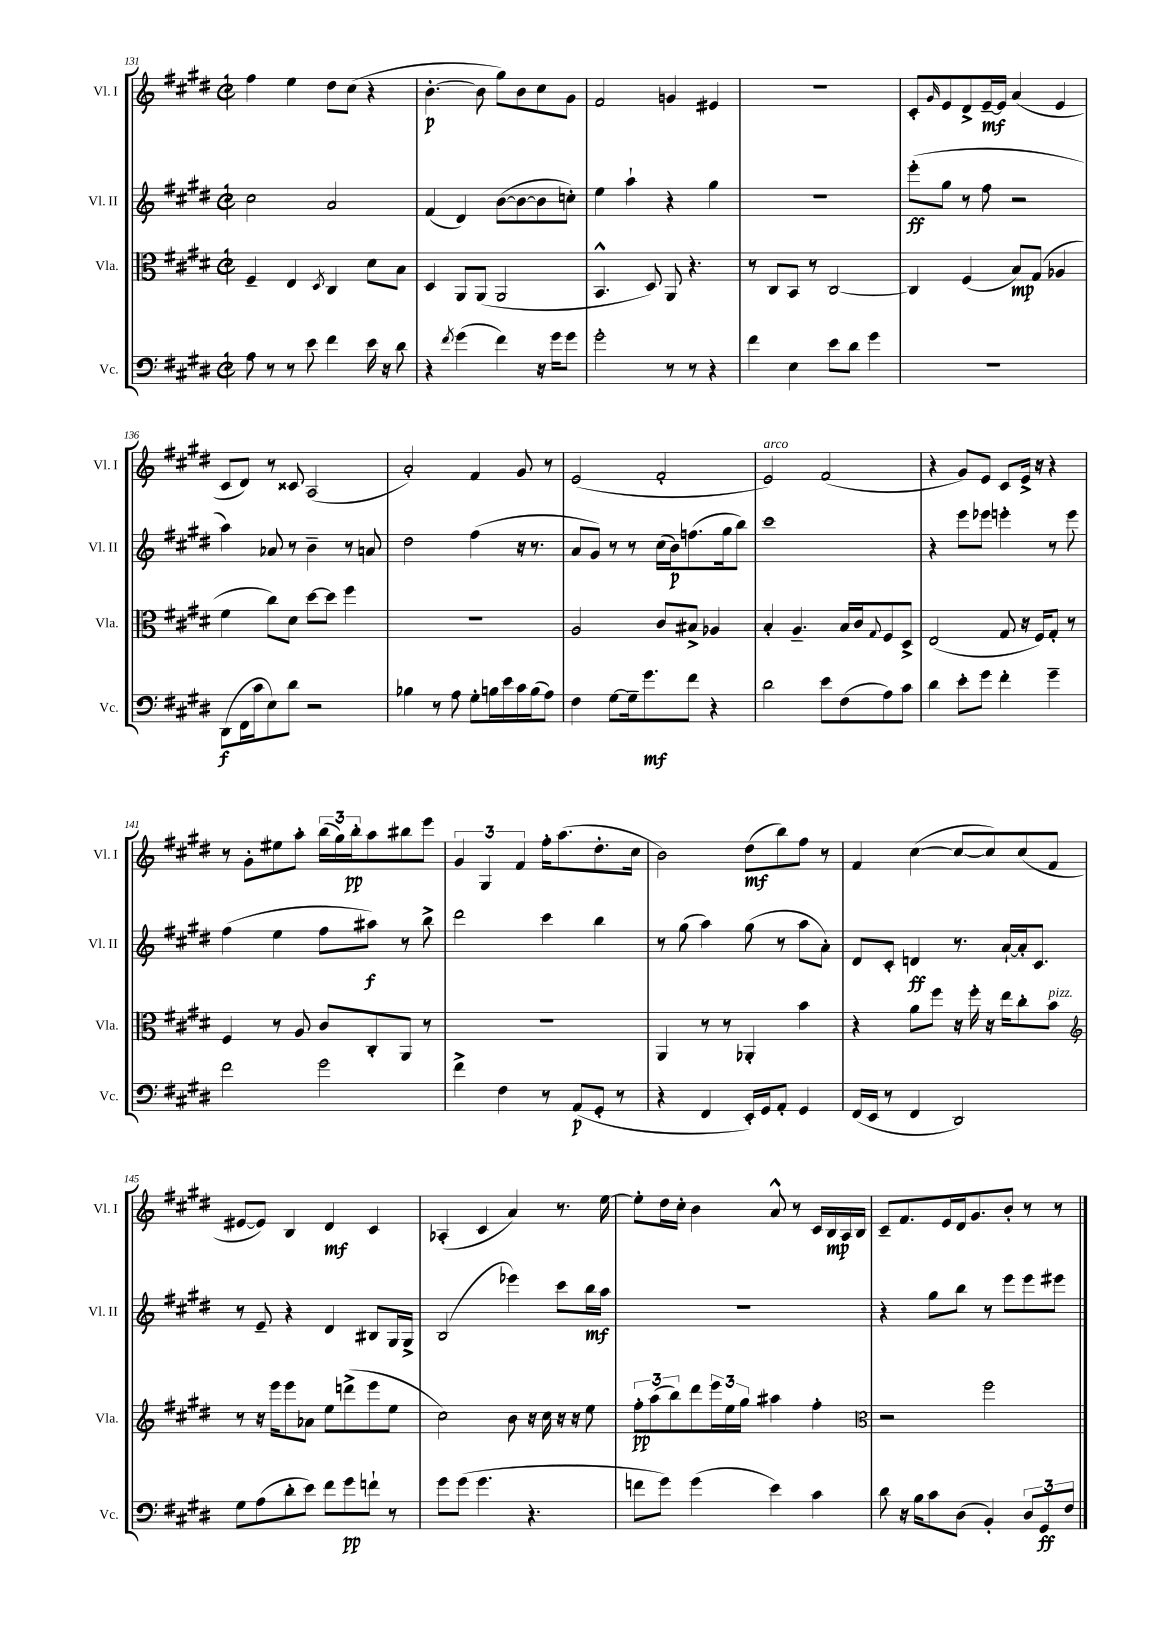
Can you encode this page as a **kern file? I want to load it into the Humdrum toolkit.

**kern	**dynam	**kern	**dynam	**kern	**dynam	**kern	**dynam
*part4	*part4	*part3	*part3	*part2	*part2	*part1	*part1
*staff4	*staff4	*staff3	*staff3	*staff2	*staff2	*staff1	*staff1
*I"Vc.	*	*I"Vla.	*	*I"Vl. II	*	*I"Vl. I	*
*I'Vc.	*	*I'Vla.	*	*I'Vl. II	*	*I'Vl. I	*
*clefF4	*	*clefC3	*	*clefG2	*	*clefG2	*
*k[f#c#g#d#]	*	*k[f#c#g#d#]	*	*k[f#c#g#d#]	*	*k[f#c#g#d#]	*
*M2/2	*	*M2/2	*	*M2/2	*	*M2/2	*
*met(c|)	*	*met(c|)	*	*met(c|)	*	*met(c|)	*
=131	=131	=131	=131	=131	=131	=131	=131
8A\	.	4F#~/	.	2cc#\	.	4ff#\	.
8r	.	.	.	.	.	.	.
8r	.	4E/	.	.	.	4ee\	.
8e\	.	.	.	.	.	.	.
.	.	8qD#/	.	.	.	.	.
4f#\	.	4C#/	.	2a/	.	8dd#\L	.
.	.	.	.	.	.	(8cc#\J	.
16e\	.	8d#\L	.	.	.	4r	.
16r	.	.	.	.	.	.	.
8d#\	.	8B\J	.	.	.	.	.
=132	=132	=132	=132	=132	=132	=132	=132
4r	.	4D#/	.	(4f#/	.	[4.b'\	p
8qf#/	.	.	.	.	.	.	.
(4g#\	.	8AA/L	.	4d#/)	.	.	.
.	.	(8AA/J	.	.	.	8b\]	.
4f#\)	.	2AA/	.	([8b\L	.	8gg#\L)	.
.	.	.	.	8b\_	.	8b\	.
16r	.	.	.	8b\]	.	8cc#\	.
16g#\KL	.	.	.	.	.	.	.
8g#\J	.	.	.	8ccn'\J)	.	8g#\J	.
=133	=133	=133	=133	=133	=133	=133	=133
2g#'\	.	4.BB^^/	.	4ee\	.	2f#/	.
.	.	.	.	4aa`\	.	.	.
.	.	8D#/)	.	.	.	.	.
8r	.	8AA/	.	4r	.	4gn/	.
8r	.	4.r	.	.	.	.	.
4r	.	.	.	4gg#\	.	4e#X/	.
=134	=134	=134	=134	=134	=134	=134	=134
4f#\	.	8r	.	1r	.	1r	.
.	.	8C#/L	.	.	.	.	.
4E\	.	8BB/J	.	.	.	.	.
.	.	8r	.	.	.	.	.
8e\L	.	[2C#/	.	.	.	.	.
8d#\J	.	.	.	.	.	.	.
4g#\	.	.	.	.	.	.	.
=135	=135	=135	=135	=135	=135	=135	=135
1r	.	4C#/]	.	(8eee'\L	ff	8c#'/L	.
.	.	.	.	.	.	16qqg#/	.
.	.	.	.	8gg#\J	.	8e/	.
.	.	(4F#/	.	8r	.	8d#^/	.
.	.	.	.	8ff#\	.	[16e~/L	mf
.	.	.	.	.	.	16e/JJ]	.
.	.	8B/L)	mp	2r	.	(4a/	.
.	.	(8G#/J	.	.	.	.	.
.	.	4A-X/	.	.	.	4e/	.
!!LO:LB:g=z
=136	=136	=136	=136	=136	=136	=136	=136
(8DD#\L	f	4f#\	.	4aa\)	.	8c#/L	.
16FF#\L	.	.	.	.	.	8d#/J)	.
16c#\J	.	.	.	.	.	.	.
8E\)	.	8cc#\L)	.	8a-X/	.	8r	.
8d#\J	.	8d#\J	.	8r	.	8c##X/	.
2r	.	[8dd#\L	.	4b~\	.	(2A/	.
.	.	8dd#\J]	.	.	.	.	.
.	.	4ff#\	.	8r	.	.	.
.	.	.	.	8an/	.	.	.
=137	=137	=137	=137	=137	=137	=137	=137
4B-X\	.	1r	.	2dd#\	.	2a'/)	.
8r	.	.	.	.	.	.	.
8A\	.	.	.	.	.	.	.
8G#'\L	.	.	.	(4ff#\	.	4f#/	.
16Bn\L	.	.	.	.	.	.	.
16e\	.	.	.	.	.	.	.
16c#\	.	.	.	16r	.	8g#/	.
(16B\J	.	.	.	8.r	.	.	.
8A\J)	.	.	.	.	.	8r	.
=138	=138	=138	=138	=138	=138	=138	=138
4F#\	.	2A/	.	8a/L	.	(2e/	.
.	.	.	.	8g#/J)	.	.	.
[8G#\L	.	.	.	8r	.	.	.
16G#~\k]	.	.	.	8r	.	.	.
8.g#\	mf	.	.	.	.	.	.
.	.	8c#/L	.	(16cc#\LL	.	2f#'/	.
.	.	.	.	16b\J)	p	.	.
8f#\J	.	8B#X^/J	.	(8.ffn\	.	.	.
4r	.	4A-X/	.	.	.	.	.
.	.	.	.	16gg#\k	.	.	.
.	.	.	.	8bb\J)	.	.	.
=139	=139	=139	=139	=139	=139	=139	=139
!	!	!	!	!	!	!LO:TX:a:i:t=arco	!
2d#\	.	4B'/	.	1ccc#	.	2e/)	.
.	.	4.A~/	.	.	.	.	.
8e\L	.	.	.	.	.	(2f#/	.
(8F#\	.	16B/LL	.	.	.	.	.
.	.	16c#/J	.	.	.	.	.
.	.	8qqG#/	.	.	.	.	.
8A\)	.	8F#/	.	.	.	.	.
8c#\J	.	8D#^/J	.	.	.	.	.
=140	=140	=140	=140	=140	=140	=140	=140
4d#\	.	(2E/	.	4r	.	4r	.
8e'\L	.	.	.	8eee\L	.	8g#/L)	.
8g#\J	.	.	.	8eee-X\J	.	8e/J	.
4f#'\	.	8G#/	.	4eeen'\	.	8c#/L	.
.	.	16r	.	.	.	16e^/Jk	.
.	.	16F#/KL)	.	.	.	16r	.
4g#~\	.	8G#'/J	.	8r	.	4r	.
.	.	8r	.	8eee\	.	.	.
!!LO:LB:g=z
=141	=141	=141	=141	=141	=141	=141	=141
2f#\	.	4F#/	.	(4ff#\	.	8r	.
.	.	.	.	.	.	8g#'\L	.
.	.	8r	.	4ee\	.	8ee#X\	.
.	.	8A/	.	.	.	8aa'\J	.
2g#\	.	8c#/L	.	8ff#\L	.	(24bb\LL	.
.	.	.	.	.	.	24gg#\)	.
.	.	.	.	.	.	24bb'\J	pp
.	.	8C#'/	.	8aa#X\J)	f	8aa\	.
.	.	8AA/J	.	8r	.	8bb#X\	.
.	.	8r	.	8bb^\	.	8eee\J	.
=142	=142	=142	=142	=142	=142	=142	=142
4f#^\	.	1r	.	2ddd#\	.	6g#/	.
.	.	.	.	.	.	6G#/	.
4F#\	.	.	.	.	.	.	.
.	.	.	.	.	.	6f#/	.
8r	.	.	.	4ccc#\	.	16ff#'\KL	.
.	.	.	.	.	.	(8.aa\	.
(8AA/L	p	.	.	.	.	.	.
8GG#'/J	.	.	.	4bb\	.	8.dd#'\	.
8r	.	.	.	.	.	.	.
.	.	.	.	.	.	16cc#\Jk	.
=143	=143	=143	=143	=143	=143	=143	=143
4r	.	4AA/	.	8r	.	2b\)	.
.	.	.	.	(8gg#\	.	.	.
4FF#/	.	8r	.	4aa\)	.	.	.
.	.	8r	.	.	.	.	.
16EE'/LL)	.	4AA-X'/	.	(8gg#\	.	(8dd#\L	mf
16GG#/J	.	.	.	.	.	.	.
8AA'/J	.	.	.	8r	.	8bb\)	.
4GG#/	.	4b\	.	8aa\L	.	8ff#\J	.
.	.	.	.	8a'\J)	.	8r	.
=144	=144	=144	=144	=144	=144	=144	=144
(16FF#/LL	.	4r	.	8d#/L	.	4f#/	.
16EE/JJ	.	.	.	.	.	.	.
8r	.	.	.	8c#'/J	.	.	.
4FF#/	.	8a\L	.	4dn/	ff	([4cc#\	.
.	.	8ff#\J	.	.	.	.	.
2DD#/)	.	16r	.	8.r	.	8cc#/L_	.
.	.	16ff#'\	.	.	.	.	.
.	.	16r	.	.	.	8cc#/])	.
.	.	16ee\KL	.	[16a`/LL	.	.	.
.	.	8cc#'\	.	16a'/J]	.	(8cc#/	.
.	.	.	.	8.c#/J	.	.	.
!	!	!LO:TX:a:i:t=pizz.	!	!	!	!	!
.	.	8b\J	.	.	.	8f#/J	.
!!LO:LB:g=z
=145	=145	=145	=145	=145	=145	=145	=145
*	*	*clefG2	*	*	*	*	*
8G#\L	.	8r	.	8r	.	[8e#X/L	.
(8A\	.	16r	.	8e~/	.	8e#/J])	.
.	.	16eee\KL	.	.	.	.	.
8d#'\	.	8eee\	.	4r	.	4B/	.
8e\J)	.	8a-X\J	.	.	.	.	.
8f#\L	.	8ee\L	.	4d#/	.	4d#/	mf
8g#\	pp	(8dddn^\	.	.	.	.	.
8fn`\J	.	8eee\	.	8B#X/L	.	4c#/	.
8r	.	8ee\J	.	16G#/L	.	.	.
.	.	.	.	16G#^/JJ	.	.	.
=146	=146	=146	=146	=146	=146	=146	=146
8g#\L	.	2cc#\)	.	(2B/	.	(4A-X'/	.
(8g#\J	.	.	.	.	.	.	.
4.g#\	.	.	.	.	.	4c#/	.
.	.	8b\	.	4eee-X\)	.	4a/)	.
4.r	.	16r	.	.	.	.	.
.	.	16cc#\	.	.	.	.	.
.	.	16r	.	8ccc#\L	.	8.r	.
.	.	16r	.	.	.	.	.
.	.	8ee\	.	16bb\L	mf	.	.
.	.	.	.	16aa\JJ	.	[16ee\	.
=147	=147	=147	=147	=147	=147	=147	=147
8fn\L	.	12ff#'\L	pp	1r	.	8ee'\L]	.
.	.	(12aa\	.	.	.	.	.
8g#\J)	.	.	.	.	.	16dd#\L	.
.	.	12bb\)	.	.	.	.	.
.	.	.	.	.	.	16cc#'\JJ	.
(4g#\	.	8ddd#\	.	.	.	4b\	.
.	.	24eee\L	.	.	.	.	.
.	.	24ee\	.	.	.	.	.
.	.	24gg#\JJ	.	.	.	.	.
4e\)	.	4aa#X\	.	.	.	8a^^/	.
.	.	.	.	.	.	8r	.
4c#\	.	4ff#'\	.	.	.	16c#/LL	.
.	.	.	.	.	.	16B/	mp
.	.	.	.	.	.	16A/	.
.	.	.	.	.	.	16B/JJ	.
=148	=148	=148	=148	=148	=148	=148	=148
*	*	*clefC3	*	*	*	*	*
8d#\	.	2r	.	4r	.	8c#~/L	.
16r	.	.	.	.	.	8.f#/	.
16B\KL	.	.	.	.	.	.	.
8c#\	.	.	.	8gg#\L	.	.	.
.	.	.	.	.	.	16e/L	.
(8D#\J	.	.	.	8bb\J	.	16d#/J	.
.	.	.	.	.	.	8.g#/	.
4BB'/)	.	2ff#\	.	8r	.	.	.
.	.	.	.	8eee\L	.	8b'/J	.
12D#/L	.	.	.	8eee\	.	8r	.
12GG#/	ff	.	.	.	.	.	.
.	.	.	.	8eee#X\J	.	8r	.
12F#/J	.	.	.	.	.	.	.
==	==	==	==	==	==	==	==
*-	*-	*-	*-	*-	*-	*-	*-
